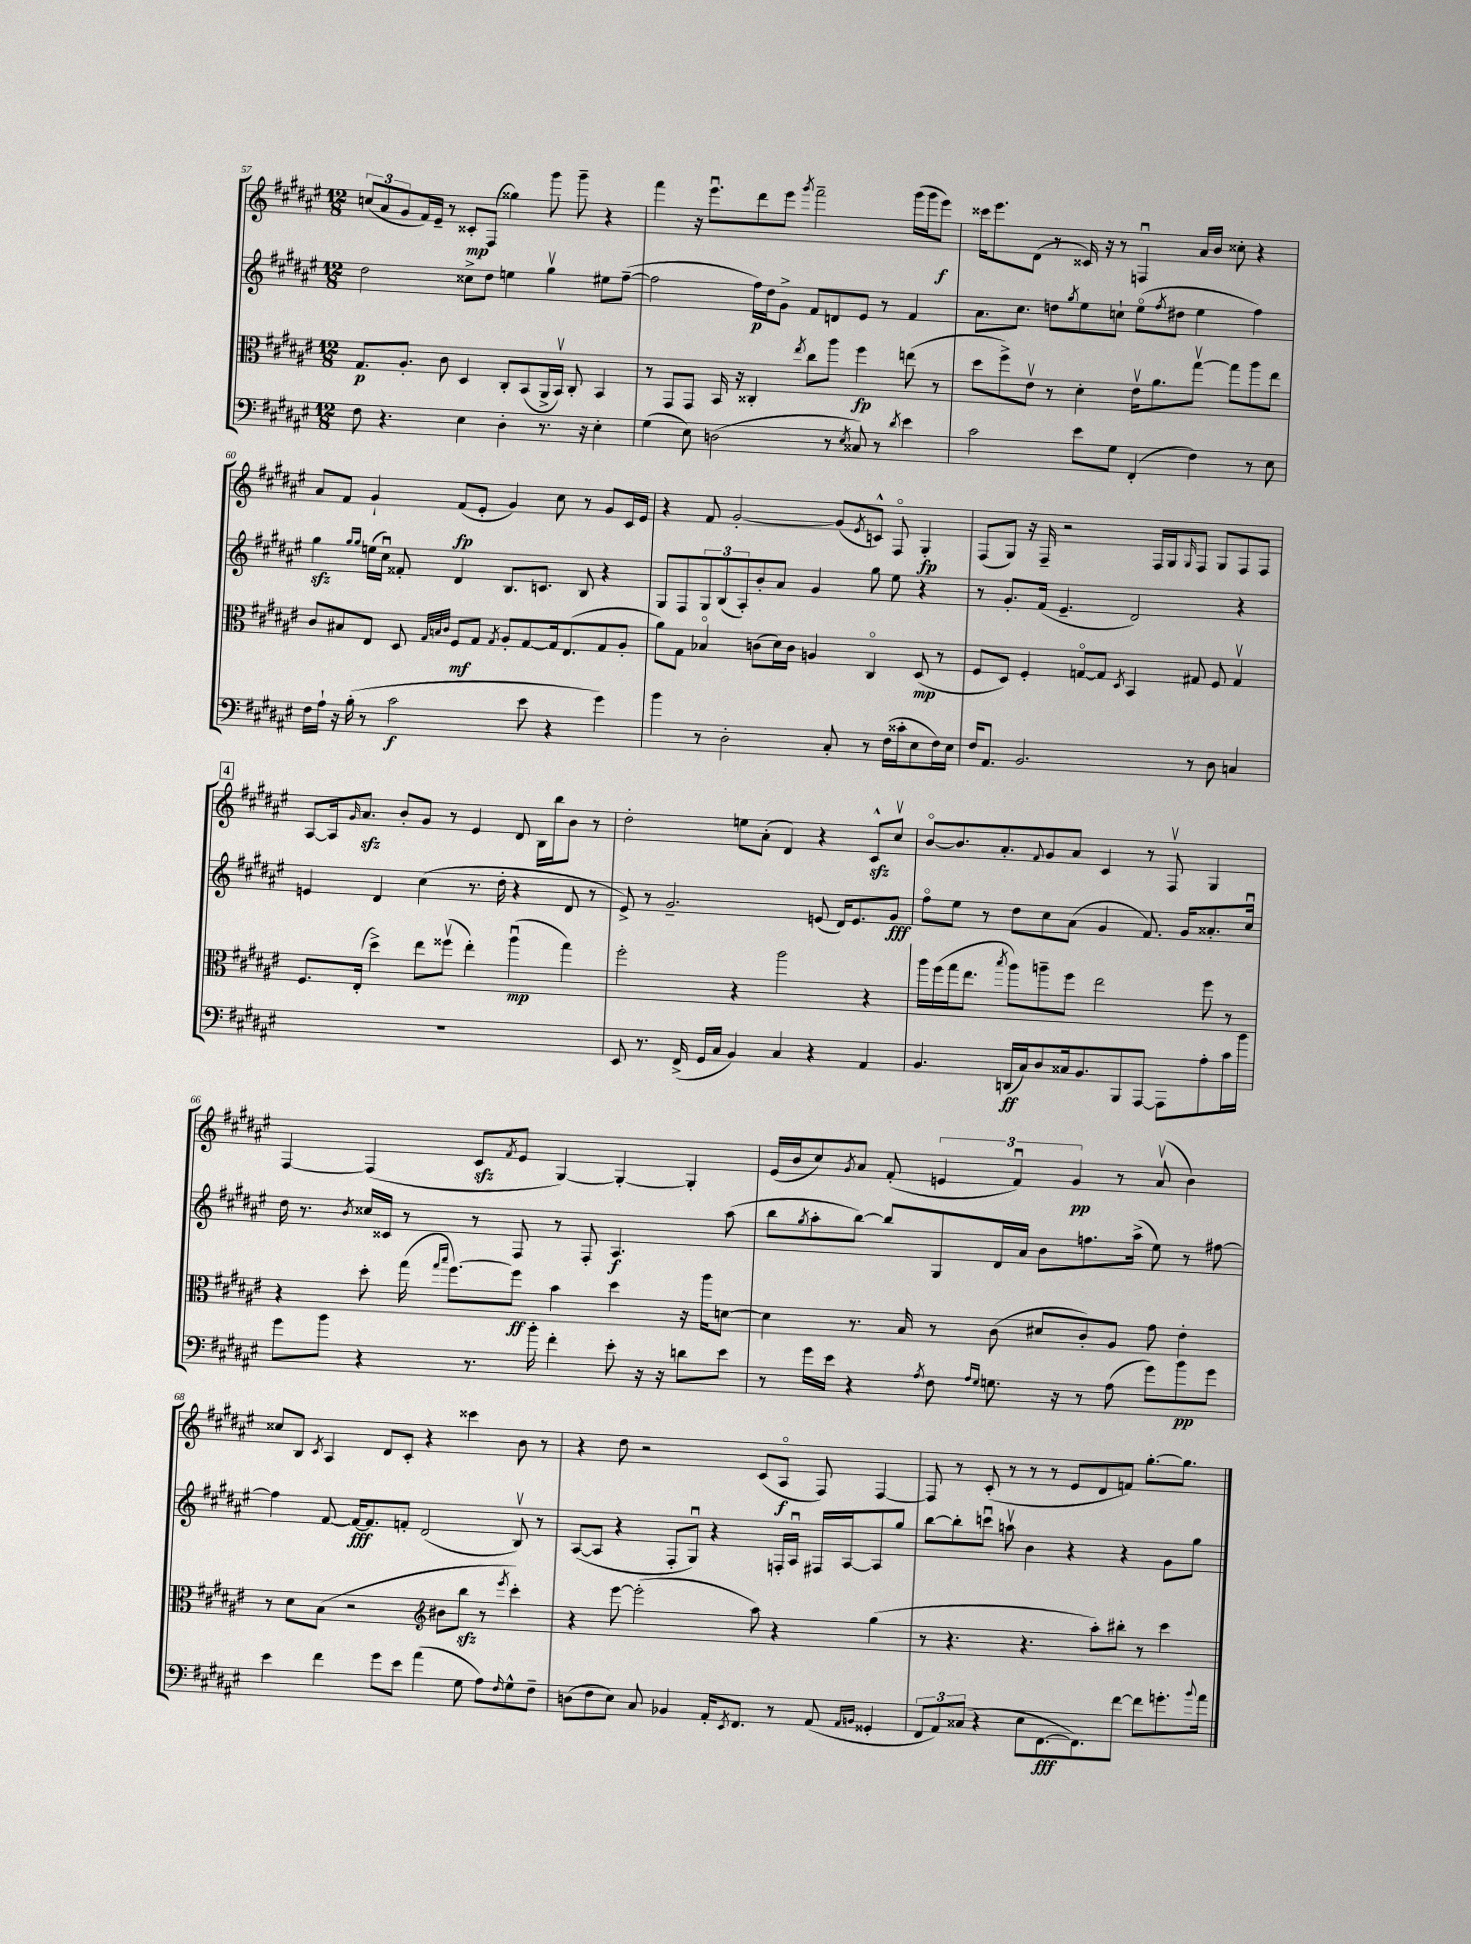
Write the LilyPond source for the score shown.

<<
\new StaffGroup <<
\new Staff = "s0" {
    \clef treble \key fis \major \numericTimeSignature \time 12/8
    \tuplet 3/2 { c''8( ais'8 gis'8 } fis'16) eis'16-- r8 cisis'8-.\mp fis8( gisis''4) gis'''8 gis'''8-- r4 |
    fis'''4 r16 eis'''8.\downbow dis'''8 eis'''8 \acciaccatura { gis'''8 } fis'''2-- gis'''16( gis'''16 eis'''8\f) |
    cisis'''16 eis'''8. dis'8( r8 cisis'16) r16 r8 f4\downbow ais'16 b'16 cisis''8-. r4 |
    ais'8 fis'8 gis'4-! fis'8\fp( eis'8-. gis'4) cis''8 r8 gis'8 cis'16 eis'16 |
    r4 fis'8 gis'2~-. gis'8( \acciaccatura { eis'8 } c'8-^) fis8\flageolet gis4-.\fp |
    fis8( gis8) r16 fis16-- r2 fis16 gis16 \grace { gis16 } fis8 gis8 fis8 fis8 |
    \mark \markup { \box "4" } ais8~ ais16 \grace { gis'16 } ais'8.\sfz b'8-. gis'8 r8 eis'4 dis'8 b16 b''16 b'8 r8 |
    dis''2-. e''8 ais'8-.( dis'4) r4 cis'8-^\sfz cis''8\upbow |
    b'8~\flageolet b'8. ais'8.-. \appoggiatura { fis'8 } gis'8 ais'8 cis'4 r8 fis8\upbow gis4 |
    fis4~ fis4( cis'8\sfz \acciaccatura { fis'8 } eis'8 gis4~) gis4~-. gis4-. |
    eis'16( b'16 cis''8) \acciaccatura { gis'8 } ais'8 fis'8-.( \tuplet 3/2 { e'4 fis'4\downbow) gis'4\pp } r8 ais'8\upbow( b'4) |
    cisis''8 b8 \acciaccatura { cis'8 } ais4 dis'8 cis'8-. r4 cisis'''4 b'8 r8 |
    r4 dis''8 r2 cis'8( ais8\flageolet\f fis8) fis4~ |
    fis8 r8 cis'8-.( r8 r8 r8 eis'8 dis'8 f'8) gis''8.~-. gis''8. \bar "|." |
}
\new Staff = "s1" {
    \clef treble \key fis \major \numericTimeSignature \time 12/8
    dis''2 cisis''8-> dis''8 e''4 gis''4\upbow eis''8 fis''8~--( |
    fis''2 fis''16\p) dis''16 gis'8-> fis'8 d'8 eis'8 r8 fis'4 |
    ais'8. cis''8. d''8 \acciaccatura { gis''8 } eis''8 c''8-! eis''8\flageolet( \acciaccatura { fis''8 } dis''8 eis''4 fis''4) |
    gis''4\sfz \grace { gis''16 gis''16 } e''16( cis''16\downbow) fisis'8-. dis'4 b8. c'8. b8 r4 |
    gis8 fis8 \tuplet 3/2 { gis8 b8( ais8-.) } b'8-. ais'8 gis'4 gis''8 eis''8 r4 |
    r8 gis'8.-. fis'16( eis'4.-- dis'2) r4 |
    \mark \markup { \box "4" } e'4 dis'4 cis''4( r8. dis''16-. r4 dis'8 r8 |
    eis'8->) r8 gis'2.-- e'8( dis'16) e'8. gis'8\fff |
    fis''8\flageolet eis''8 r8 dis''8 cis''8 ais'8( gis'4 fis'8.) gis'16 aisis'8.-. cis''16\downbow |
    dis''16 r8. \acciaccatura { b'8 } cisis''16 cisis'16 r8 r8 fis8 r8 fis8-. ais4.\f ais''8( |
    b''8 \acciaccatura { gis''8 } ais''8-. b''8~) b''8 gis8 dis'16 ais'16 b'8 f''8. ais''16->( eis''8) r8 fis''8~ |
    fis''4 fis'8~ fis'16~\fff fis'8. f'8-. dis'2( b8\upbow) r8 |
    ais8~( ais8 r4 fis8-. gis8\downbow) r4 f16-. ais16\downbow fis16 ais16~ ais8 gis''8 |
    b''8~ b''8-. c'''8\downbow a''8\upbow b'4 r4 r4 gis'8 gis''8 \bar "|." |
}
\new Staff = "s2" {
    \clef alto \key fis \major \numericTimeSignature \time 12/8
    gis8.\p ais8.-. cis'8 dis4 cis8-. b,8( ais,16-> b,16\upbow) cis8-. b,4 |
    r8 gis,8 gis,8 b,16 r16 cisis4-. \acciaccatura { eis''8 } cis''8 ais''8 fis''4\fp e''8( r8 |
    dis''8 fis''8->) eis'8\upbow r8 dis'4-. eis'16\upbow ais'8. gis''8~\upbow gis''8 ais''8 eis''8 |
    cis'8 bis8 eis8 dis8 \grace { gis32 b32 cis'32 } fis8\mf gis8 \acciaccatura { gis8 } ais8-. gis8~ gis16 eis8.( gis8 ais8-. |
    ais'8) gis8 bes4\flageolet c'8( dis'16) c'16 a4 cis4\flageolet dis8\mp( r8 |
    fis8 dis8) fis4-. g8~\flageolet g8 \acciaccatura { dis8 } b,4 gis8 fis8 gis4\upbow |
    \mark \markup { \box "4" } fis8. eis16-.( dis''4->) eis''8 fisis''8\upbow( eis''4-.) ais''4\downbow\mp( gis''4) |
    fis''2-. r4 ais''2 r4 |
    ais''16 fis''16( gis''16 eis''8. \acciaccatura { b''8 } ais''8) a''8-- fis''8 eis''2 fis''8 r8 |
    r4 dis''8-. gis''16( \grace { gis''16 b''16 } fis''8.~) fis''8\ff b'4 dis''4 r16 ais''16 d'8~ |
    d'4 r8. b16 r8 cis'8( dis'8 cis'8-.) ais8 gis'8 eis'4-. |
    r8 dis'8 b8( r2 \clef treble bis'8 b''8\sfz r8 \acciaccatura { eis'''8 } cis'''4-.) |
    r4 eis'''8~ eis'''2-.( ais''8) r4 gis''4( |
    r8 r4. r4. ais''8-.) bis''8-. r8 cis'''4 \bar "|." |
}
\new Staff = "s3" {
    \clef bass \key fis \major \numericTimeSignature \time 12/8
    fis8 r4. eis4 dis4-. r8. r16 eis4-. |
    gis4( eis8) d2( r8 \acciaccatura { eis8 } cisis8) r8 \acciaccatura { dis'8 } eis'4 |
    cis'2 eis'8 gis8 fis,4-.( fis4) r8 eis8 |
    fis16 ais16-! r16 b16-.( r8 cis'2\f eis'8 r4 gis'4) |
    b'4 r8 dis2-. cis8-. r8 fis16( cisis'16-. eis8 fis16) eis16 |
    fis16 ais,8. b,2. r8 dis8 c4 |
    \mark \markup { \box "4" } R1. |
    eis,8 r8. fis,16->( gis,16 cis16 b,4) cis4 r4 ais,4 |
    b,4. d,16\ff( cis16) dis8 cisis16 b,8. b,,8 ais,,8~ ais,,8 ais8-. cis'16 b'16 |
    gis'8 b'8 r4 r8. b'16-. fis'4-. eis'8-. r16 r16 d'8 eis'8 |
    r8 gis'16 eis'16 r4 \acciaccatura { ais8 } fis8 \grace { ais16 gis16 } g8. r16 r8 ais8( gis'8) b'8\pp gis'8 |
    eis'4 fis'4 gis'8 eis'8 ais'4( gis8 ais8) \grace { fis16 } gis8-^ fis8-- |
    d8( fis8 eis8) cis8 bes,4 ais,16-. \acciaccatura { eis,8 } fis,8. r8 ais,8( \grace { ais,16 b,16 } gisis,4-. |
    \tuplet 3/2 { fis,8 ais,8) cisis8( } r4 eis8 fis,8.~\fff fis,8.) fis'8~ fis'8 g'8.-. \appoggiatura { b'8 } ais'16 \bar "|." |
}
>>
>>
\layout { \context { \Score currentBarNumber = #57 } }
